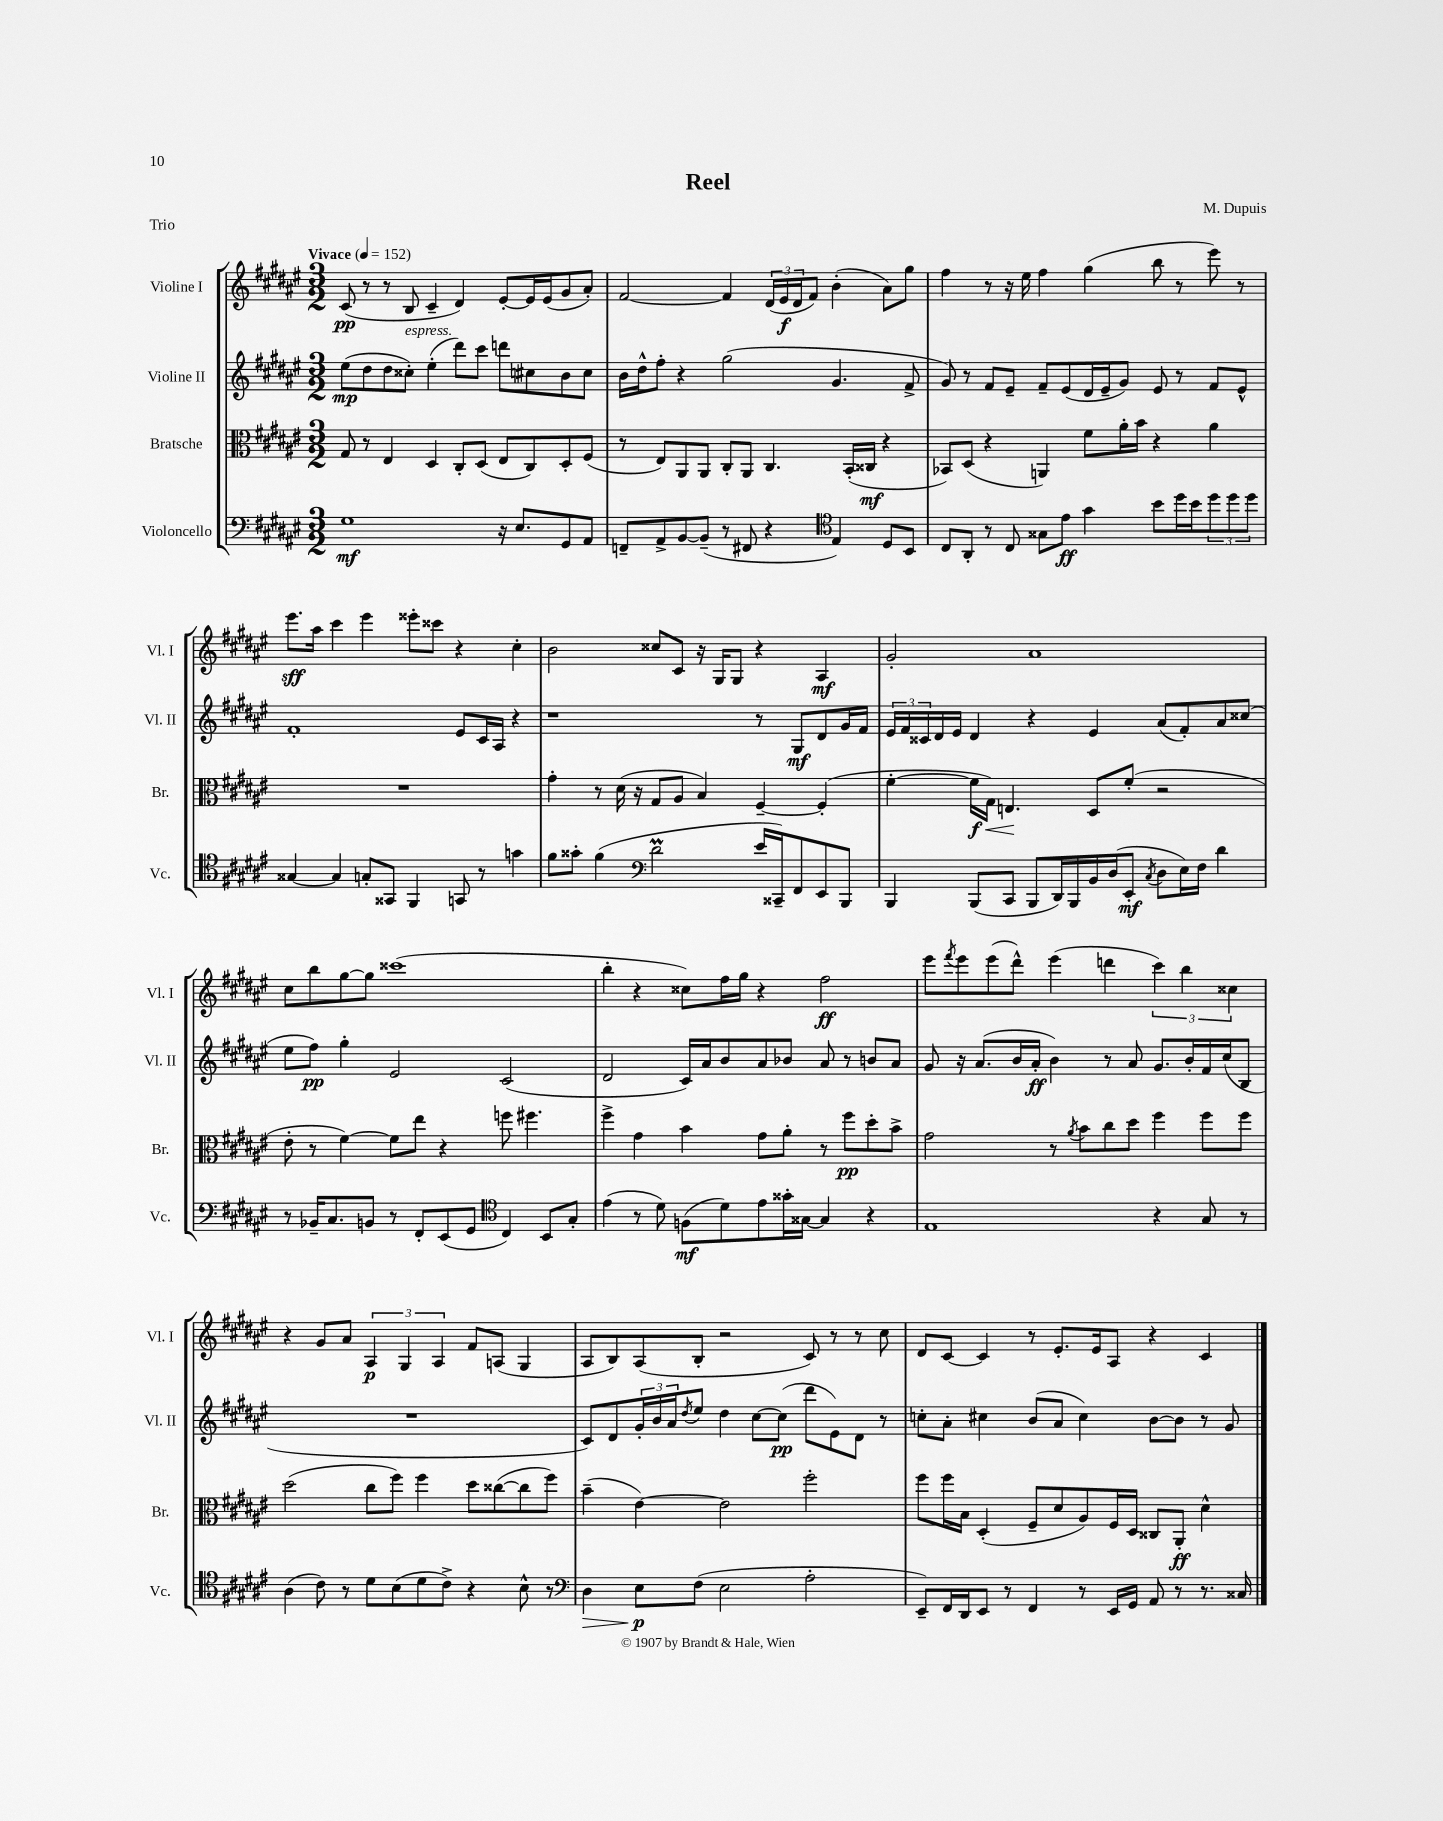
\header { title = "Reel" composer = "M. Dupuis" piece = "Trio" }
<<
\new StaffGroup <<
\new Staff = "s0" \with { instrumentName = "Violine I" shortInstrumentName = "Vl. I" } {
    \clef treble \key fis \major \numericTimeSignature \time 3/2 \tempo "Vivace" 4 = 152
    cis'8\pp( r8 r8 b8 cis'4-- dis'4) eis'8~-. eis'16 eis'16( gis'8 ais'8-.) |
    fis'2~ fis'4 \tuplet 3/2 { dis'16( eis'16\f dis'16 } fis'8) b'4-.( ais'8) gis''8 |
    fis''4 r8 r16 eis''16 fis''4 gis''4( b''8 r8 eis'''8) r8 |
    eis'''8.\sff ais''16 cis'''4 eis'''4 eisis'''8-. cisis'''8 r4 cis''4-. |
    b'2 cisis''8 cis'8 r16 gis16 gis8 r4 ais4\mf |
    gis'2-. ais'1 |
    cis''8 b''8 gis''8~ gis''8 cisis'''1( |
    b''4-. r4 cisis''8) fis''16 gis''16 r4 fis''2\ff |
    eis'''8 \acciaccatura { fis'''8 } eis'''8 eis'''8( dis'''8-^) eis'''4( d'''4 \tuplet 3/2 { cis'''4) b''4 cisis''4 } |
    r4 gis'8 ais'8 \tuplet 3/2 { ais4\p gis4 ais4 } fis'8 a8( gis4 |
    ais8 b8) ais8( b8-. r2 cis'8) r8 r8 cis''8 |
    dis'8 cis'8~ cis'4 r8 eis'8.-. eis'16 ais8 r4 cis'4 \bar "|." |
}
\new Staff = "s1" \with { instrumentName = "Violine II" shortInstrumentName = "Vl. II" } {
    \clef treble \key fis \major \numericTimeSignature \time 3/2
    eis''8\mp( dis''8 dis''8 cisis''8-.^\markup { \italic "espress." }) eis''4-.( dis'''8) cis'''8 d'''8 cis''8 b'8 cis''8 |
    b'16 dis''16-^ fis''8-. r4 gis''2( gis'4. fis'8-> |
    gis'8) r8 fis'8 eis'8-- fis'8-- eis'8( dis'16 eis'16-- gis'8) eis'8 r8 fis'8 eis'8-^ |
    fis'1-. eis'8 cis'16 ais16 r4 |
    r1 r8 gis8\mf dis'8 gis'16 fis'16 |
    \tuplet 3/2 { eis'16 fis'16 cisis'16 } dis'16 eis'16 dis'4 r4 eis'4 ais'8( fis'8-.) ais'8 cisis''8( |
    eis''8 fis''8\pp) gis''4-. eis'2 cis'2( |
    dis'2 cis'16) ais'16 b'8 ais'8 bes'8 ais'8 r8 b'8 ais'8 |
    gis'8 r16 ais'8.( b'16 ais'16-.\ff b'4) r8 ais'8 gis'8. b'16-. fis'16 cis''16( b8 |
    R1. |
    cis'8) dis'8 \tuplet 3/2 { gis'16-. b'16 ais'16 } \acciaccatura { dis''8 } eis''8 dis''4 cis''8~ cis''8\pp( dis'''8 eis'8) dis'8 r8 |
    c''8-. ais'8-. cis''4 b'8( ais'8 cis''4) b'8~ b'8 r8 gis'8 \bar "|." |
}
\new Staff = "s2" \with { instrumentName = "Bratsche" shortInstrumentName = "Br." } {
    \clef alto \key fis \major \numericTimeSignature \time 3/2
    gis8 r8 eis4 dis4 cis8-. dis8( eis8 cis8) dis8-. fis8( |
    r8 eis8) ais,8 ais,8 cis8-. ais,8 cis4. b,16-.( cisis16\mf r4 |
    bes,8) dis8( r4 a,4) fis'8 ais'16-. b'16 r4 ais'4 |
    R1. |
    gis'4-. r8 dis'16( r16 gis8 ais8 b4) fis4~-- fis4-.( |
    fis'4~-. fis'16\f\< gis16) e4.\! dis8 fis'8-.( r2 |
    eis'8-. r8 fis'4~) fis'8 eis''8 r4 f''8 fis''4. |
    fis''4-> gis'4 b'4 gis'8 ais'8-. r8 fis''8\pp dis''8-. b'8-> |
    gis'2 r8 \acciaccatura { ais'8 } b'8 cis''8 dis''8 fis''4 fis''8 fis''8 |
    dis''2( cis''8 fis''8) fis''4 dis''8 cisis''8~( cisis''8 fis''8) |
    b'4--( eis'4~) eis'2 fis''2-. |
    fis''8 fis''16 b16 dis4-.( fis8-- dis'8 ais8) fis16 dis16 cisis8 ais,8-.\ff dis'4-^ \bar "|." |
}
\new Staff = "s3" \with { instrumentName = "Violoncello" shortInstrumentName = "Vc." } {
    \clef bass \key fis \major \numericTimeSignature \time 3/2
    gis1\mf r16 eis8. gis,8 ais,8 |
    f,8-- ais,8-> b,8~ b,8--( r8 fis,8 r4 \clef tenor eis4) dis8 b,8 |
    cis8 ais,8-. r8 cis8 gisis8 eis'8\ff gis'4 b'8 dis''16 b'16 \tuplet 3/2 { dis''8 dis''8 dis''8 } |
    gisis4~ gisis4 g8-. gisis,8 fis,4 g,8 r8 g'4 |
    fis'8 gisis'8-. fis'4( \clef bass dis'2\prall eis'16 cisis,16--) fis,8 eis,8 b,,8 |
    b,,4 b,,8( cis,8 b,,8 dis,16) b,,16 b,16 dis16( eis,8-.\mf \acciaccatura { cis8 } dis8 eis16) fis16 dis'4 |
    r8 bes,16-- cis8. b,8 r8 fis,8-. eis,8( gis,8 \clef tenor cis4) b,8 gis8-. |
    eis'4( r8 dis'8) f8\mf( dis'8) eis'8 gisis'16-. gisis16~ gisis4 r4 |
    eis1 r4 gis8 r8 |
    ais4( cis'8) r8 dis'8 b8( dis'8 cis'8->) r4 b8-^ r8 |
    \clef bass dis4\> eis8\p\! fis8( eis2 ais2-. |
    eis,8--) fis,16 dis,16 eis,8 r8 fis,4 r8 eis,16 gis,16 ais,8 r8 r8. cisis16 \bar "|." |
}
>>
>>
\layout { \context { \Score \remove "Bar_number_engraver" } }
